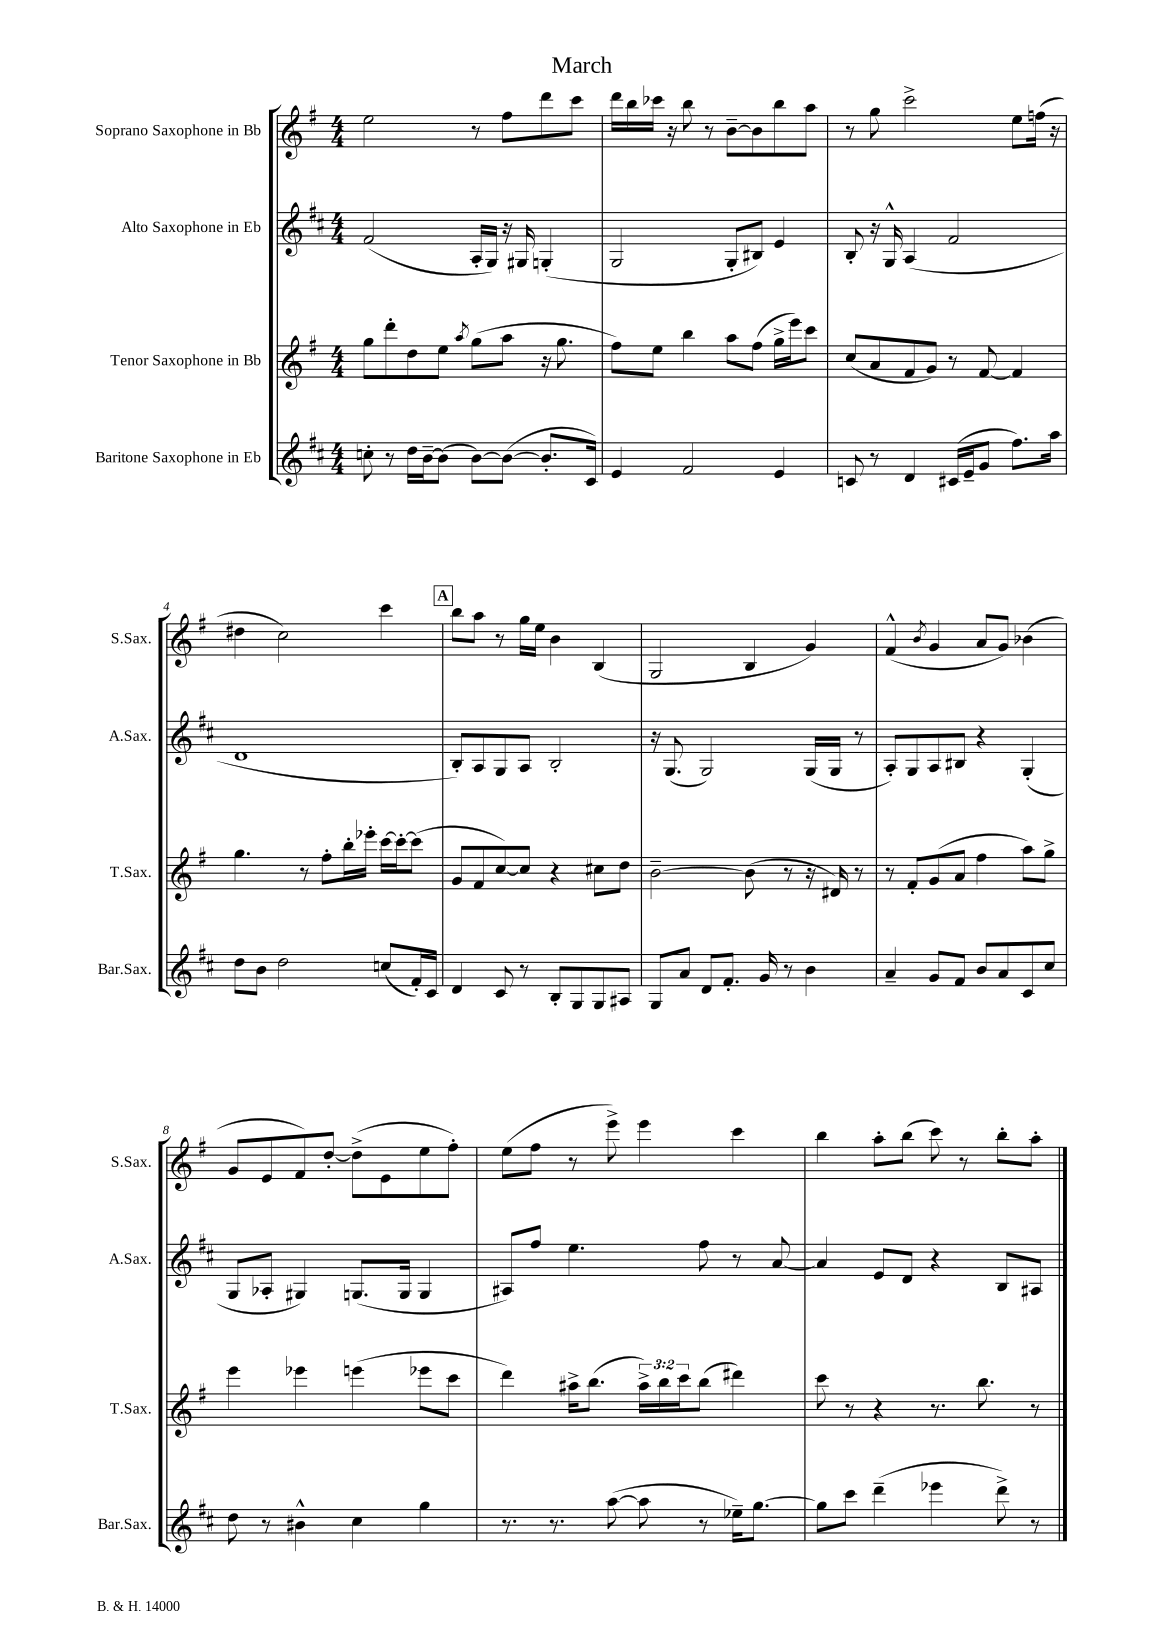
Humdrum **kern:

**kern	**kern	**kern	**kern
*staff4	*staff3	*staff2	*staff1
*clefG2	*clefG2	*clefG2	*clefG2
*k[f#c#]	*k[f#]	*k[f#c#]	*k[f#]
*M4/4	*M4/4	*M4/4	*M4/4
8cc'	8gg	(2f#	2ee
8r	8ddd'	.	.
16dd	8dd	.	.
[16b~	.	.	.
(8b]	8ee	.	.
.	8qaa	.	.
[8b)	(8gg	16A'	8r
.	.	16G)	.
(8b_	8aa	16r	8ff#
.	.	16G#	.
8.b']	16r	(4G'	8ddd
.	8.gg	.	.
.	.	.	8ccc
16c#)	.	.	.
=	=	=	=
4e	8ff#)	2G	16ddd
.	.	.	16bb
.	8ee	.	16ccc-
.	.	.	16r
2f#	4bb	.	8bb
.	.	.	8r
.	8aa	8G'	[8b~
.	(8ff#	8B#)	8b]
4e	16gg^	4e	8bb
.	16eee)	.	.
.	8ccc	.	8aa
=	=	=	=
8c	(8cc	8B'	8r
8r	8a	16r	8gg
.	.	16G^^	.
4d	8f#	(4A	2ccc^
.	8g)	.	.
(16c#	8r	2f#	.
16e~	.	.	.
8g	[8f#	.	.
8.ff#)	4f#]	.	8ee
.	.	.	(16ff
16aa	.	.	16r
=	=	=	=
8dd	4.gg	1d	4dd#
8b	.	.	.
2dd	.	.	2cc)
.	8r	.	.
.	8ff#'	.	.
.	16bb'	.	.
.	16eee-'	.	.
(8cc	[16ccc	.	4ccc
.	16ccc'_	.	.
16f#')	(8ccc]	.	.
16c#	.	.	.
=	=	=	=
4d	8g	8B')	8bb
.	8f#	8A	8aa
8c#	[8cc)	8G	8r
8r	8cc]	8A	16gg
.	.	.	16ee
8B'	4r	2B'	4b
8G	.	.	.
8G	8cc#	.	(4B
8A#	8dd	.	.
=	=	=	=
8G	[2b~	16r	2G
.	.	(8.G	.
8a	.	.	.
8d	.	2G)	.
8.f#'	.	.	.
.	(8b]	.	4B
16g	.	.	.
8r	8r	.	.
4b	16r	(16G	4g)
.	16d#)	16G	.
.	8r	8r	.
=	=	=	=
4a~	8r	8A')	(4f#^^
.	8f#'	8G	.
.	.	.	8qb
8g	(8g	8A	4g
8f#	8a	8B#	.
8b	4ff#	4r	8a
8a	.	.	8g)
8c#	8aa)	(4G'	(4b-
8cc#	8gg^	.	.
=	=	=	=
8dd	4eee	8G	8g
8r	.	8A-'	8e
4b#^^	4eee-	4G#)	8f#)
.	.	.	[8dd'
4cc#	(4eee	(8.G	(8dd^]
.	.	.	8e
.	.	16G	.
4gg	8eee-	4G	8ee
.	8ccc	.	8ff#')
=	=	=	=
8.r	4ddd)	8A#)	(8ee
.	.	8ff#	8ff#
8.r	.	.	.
.	16aa#^	4.ee	8r
.	(8.bb	.	.
([8aa	.	.	8eee^)
8aa]	24aa#^)	.	4eee
.	24bb	.	.
.	24ccc	.	.
8r	(8bb	8ff#	.
16ee-~)	4ddd#)	8r	4ccc
[8.gg	.	.	.
.	.	[8a	.
=	=	=	=
8gg]	8ccc	4a]	4bb
8ccc#	8r	.	.
(4ddd~	4r	8e	8aa'
.	.	8d	(8bb
4eee-	8.r	4r	8ccc)
.	.	.	8r
.	8.bb	.	.
8ddd^)	.	8B	8bb'
8r	8r	8A#	8aa'
==	==	==	==
*-	*-	*-	*-
